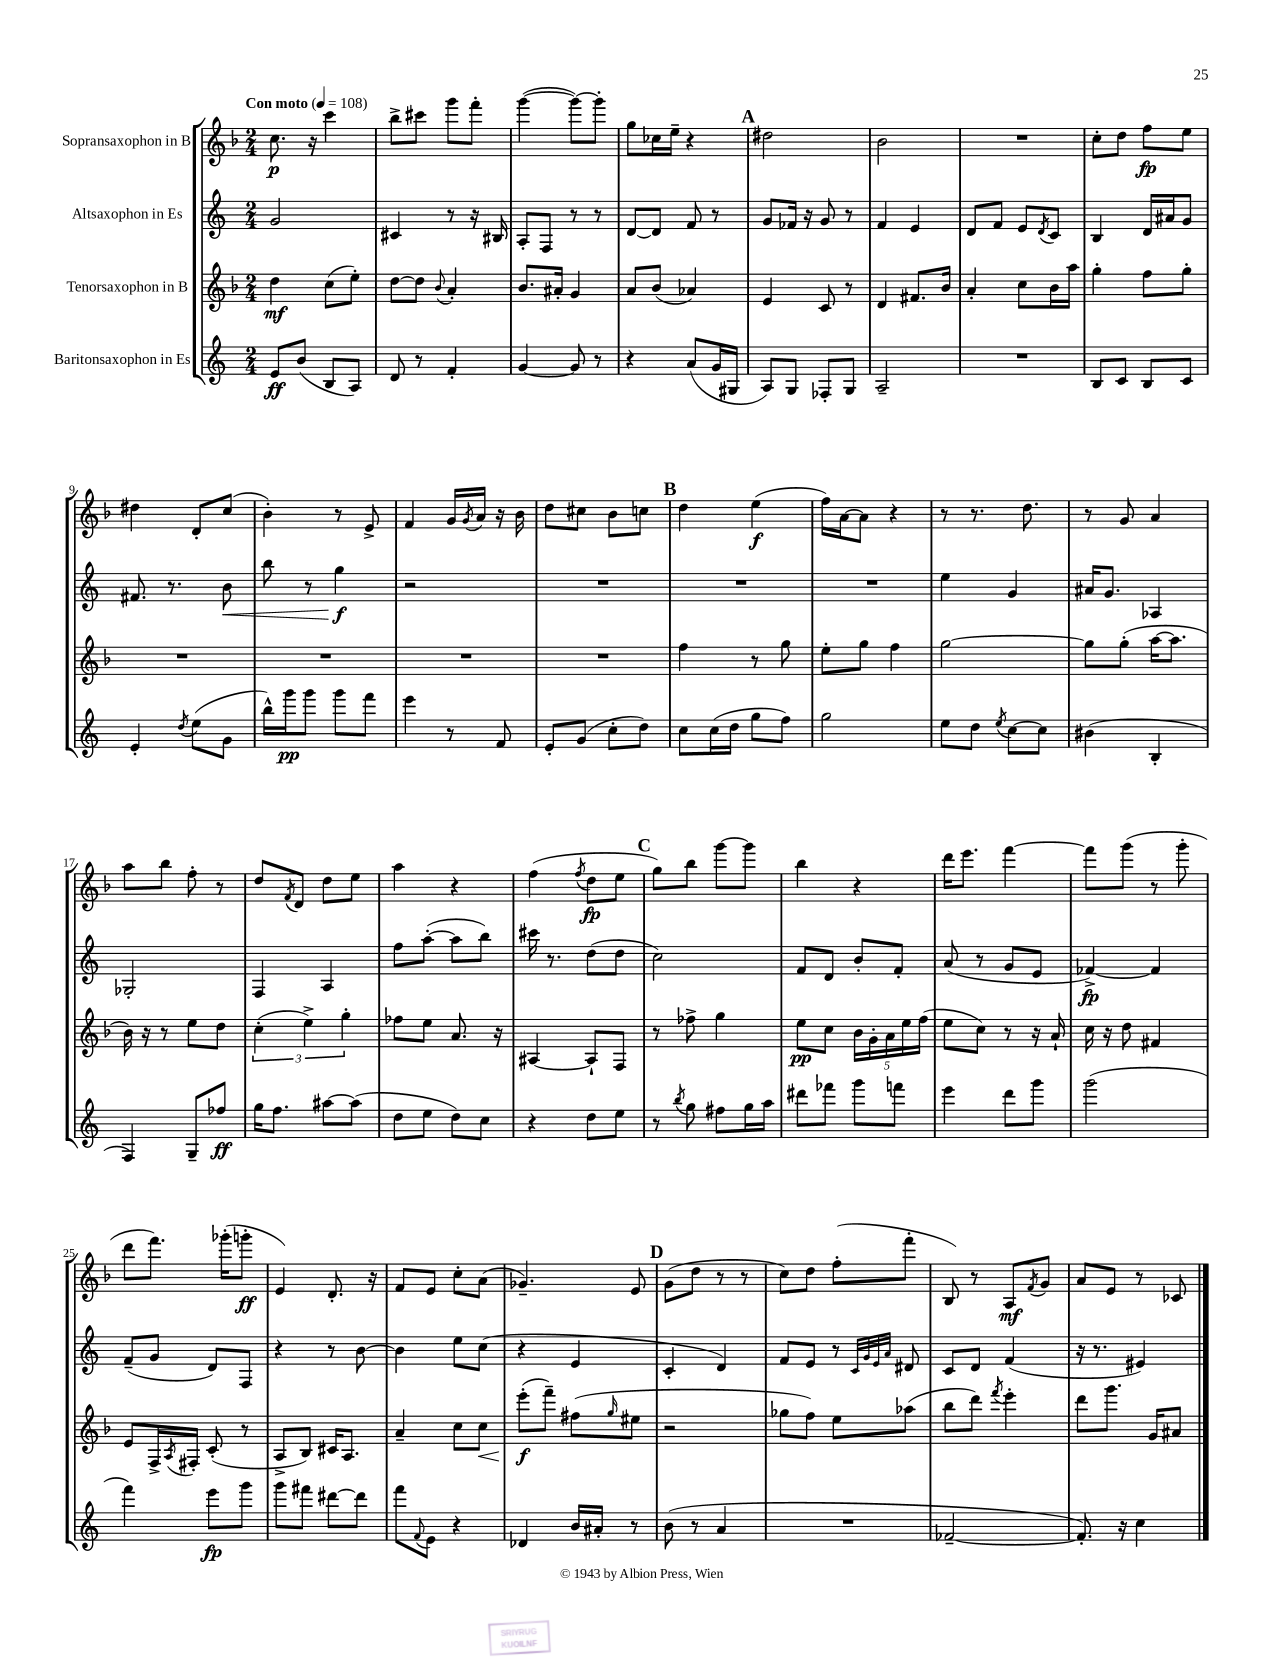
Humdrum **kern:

**kern	**kern	**kern	**kern
*staff4	*staff3	*staff2	*staff1
*clefG2	*clefG2	*clefG2	*clefG2
*k[]	*k[b-]	*k[]	*k[b-]
*M2/4	*M2/4	*M2/4	*M2/4
*MM108	*MM108	*MM108	*MM108
8e/L	4dd\	2g/	8.cc\
(8b/J	.	.	.
.	.	.	16r
8B/L	(8cc\L	.	4ccc\
8A/J)	8ee'\J)	.	.
=	=	=	=
8d/	[8dd\L	4c#/	8bb-^\L
8r	8dd\]J	.	8ccc#\J
.	8qqb-/	.	.
4f'/	4a'/	8r	8ggg\L
.	.	16r	8fff'\J
.	.	16B#/	.
=	=	=	=
[4g/	8.b-/L	8A'/L	([4ggg\
.	.	8F/J	.
.	16a#'/Jk	.	.
8g/]	4g/	8r	8ggg\_L)
8r	.	8r	8ggg'\]J
=	=	=	=
4r	8a/L	[8d/L	8gg\L
.	(8b-/J	8d/]J	16cc-\L
.	.	.	16ee~\JJ
(8a/L	4a-/)	8f/	4r
16g/L	.	8r	.
16G#/JJ	.	.	.
=	=	=	=
8A/L)	4e/	8g/L	2dd#\
8G/J	.	16f-/Jk	.
.	.	16r	.
8F-'/L	8c/	8g/	.
8G/J	8r	8r	.
=	=	=	=
2A~/	4d/	4f/	2b-\
.	8.f#/L	4e/	.
.	16b-/Jk	.	.
=	=	=	=
2r	4a'/	8d/L	2r
.	.	8f/J	.
.	8cc\L	8e/L	.
.	.	8qd/	.
.	16b-\L	8c/J	.
.	16aa\JJ	.	.
=	=	=	=
8B/L	4gg'\	4B/	8cc'\L
8c/J	.	.	8dd\J
8B/L	8ff\L	16d/LL	8ff\L
.	.	16a#/J	.
8c/J	8gg'\J	8g/J	8ee\J
=	=	=	=
4e'/	2r	8.f#/	4dd#\
.	.	8.r	.
8qdd/	.	.	.
(8ee\L	.	.	8d'/L
8g\J	.	8b\	(8cc/J
=	=	=	=
16bb^^\LL)	2r	8bb\	4b-'\)
16ggg\J	.	.	.
8ggg\J	.	8r	.
8ggg\L	.	4gg\	8r
8fff\J	.	.	8e^/
=	=	=	=
4eee\	2r	2r	4f/
8r	.	.	16g/LL
.	.	.	8qg/
.	.	.	16a/JJ
8f/	.	.	16r
.	.	.	16b-\
=	=	=	=
8e'/L	2r	2r	8dd\L
(8g/J	.	.	8cc#\J
8cc'\L	.	.	8b-\L
8dd\J)	.	.	8cc\J
=	=	=	=
8cc\L	4ff\	2r	4dd\
(16cc\L	.	.	.
16dd\JJ	.	.	.
8gg\L	8r	.	(4ee\
8ff\J)	8gg\	.	.
=	=	=	=
2gg\	8ee'\L	2r	16ff\LL)
.	.	.	[16a\J
.	8gg\J	.	8a\]J
.	4ff\	.	4r
=	=	=	=
8ee\L	[2gg\	4ee\	8r
8dd\J	.	.	8.r
8qee/	.	.	.
[8cc\L	.	4g/	.
.	.	.	8.dd\
8cc\]J	.	.	.
=	=	=	=
(4b#\	8gg\]L	16a#/LK	8r
.	.	8.g/J	.
.	(8gg'\J	.	8g/
4B'/	[16aa\LK	4A-/	4a/
.	8.aa\]J	.	.
=	=	=	=
4F/)	16b-\)	2G-'/	8aa\L
.	16r	.	.
.	8r	.	8bb-\J
8G~/L	8ee\L	.	8ff'\
8ff-/J	8dd\J	.	8r
=	=	=	=
16gg\LK	(6cc'\	4F/	8dd/L
8.ff\J	.	.	.
.	.	.	8qf/
.	.	.	8d/J
.	6ee^\)	.	.
[8aa#\L	.	4A/	8dd\L
.	6gg'\	.	.
(8aa#\]J	.	.	8ee\J
=	=	=	=
8dd\L	8ff-\L	8ff\L	4aa\
8ee\J	8ee\J	([8aa'\J	.
8dd\L)	8.a/	8aa\]L	4r
8cc\J	.	8bb\J)	.
.	16r	.	.
=	=	=	=
4r	[4A#/	16ccc#\	(4ff\
.	.	8.r	.
.	.	.	8qff/
8dd\L	8A#`/]L	(8dd\L	8dd\L
8ee\J	8F/J	8dd\J	8ee\J
=	=	=	=
8r	8r	2cc\)	8gg\L)
8qbb/	.	.	.
8gg\	8ff-^\	.	8bb-\J
8ff#\L	4gg\	.	[8ggg\L
16gg\L	.	.	8ggg\]J
16aa\JJ	.	.	.
=	=	=	=
8ddd#\L	8ee\L	8f/L	4bb-\
8fff-\J	8cc\J	8d/J	.
8ggg\L	20b-\LL	8b'/L	4r
.	20g'\	.	.
.	20a\	.	.
8fff\J	.	8f'/J	.
.	20ee\	.	.
.	(20ff\JJ	.	.
=	=	=	=
4eee\	8ee\L	(8a/	16ddd\LK
.	.	.	8.eee\J
.	8cc\J)	8r	.
8ddd\L	8r	8g/L	[4fff\
8ggg\J	16r	8e/J	.
.	16a`/	.	.
=	=	=	=
(2ggg\	16cc\	[4f-^/)	8fff\]L
.	16r	.	.
.	8dd\	.	(8ggg\J
.	4f#/	4f-/]	8r
.	.	.	8ggg'\
=	=	=	=
4fff\)	8e/L	(8f~/L	8ddd\L
.	16F^/L	8g/J	8.fff\J)
.	8qA/	.	.
.	16F#'/JJ	.	.
8eee\L	(8c'/	8d/L)	.
.	.	.	(16ggg-'\LK
8ggg\J	8r	8F/J	8ggg'\J
=	=	=	=
8ggg\L	8A^/L	4r	4e/)
8fff#\J	8B-/J)	.	.
[8ddd#\L	16c#/LK	8r	8.d'/
.	8.A/J	.	.
8ddd#\]J	.	[8b\	.
.	.	.	16r
=	=	=	=
8fff\L	4a~/	4b\]	8f/L
8qqf/	.	.	.
8e\J	.	.	8e/J
4r	8cc\L	8ee\L	8cc'\L
.	8cc\J	(8cc\J	(8a\J
=	=	=	=
4d-/	(8eee'\L	4r	4.g-~/)
.	8fff~\J)	.	.
16b/LL	(8ff#\L	4e/	.
16a#'/JJ	.	.	.
.	16qqgg/	.	.
8r	8ee#\J	.	8e/
=	=	=	=
(8b\	2r	4c'/	(8g\L
8r	.	.	8dd\J
4a/	.	4d/)	8r
.	.	.	8r
=	=	=	=
2r	8gg-\L	8f/L	8cc\L)
.	8ff\J)	8e/J	8dd\J
.	8ee\L	8r	(8ff'\L
.	.	32qqc/LLL	.
.	.	32qqg/	.
.	.	32qqe/	.
.	.	32qqa/JJJ	.
.	(8aa-\J	8d#/	8fff'\J
=	=	=	=
[2f-~/	8bb-\L	8c/L	8B-/)
.	8ddd\J)	8d/J	8r
.	8qfff/	.	.
.	4eee'\	(4f/	8A/L
.	.	.	8qf/
.	.	.	8g/J
=	=	=	=
8.f-'/])	8ddd\L	16r	8a/L
.	.	8.r	.
.	8.ggg\J	.	8e/J
16r	.	.	.
4cc\	.	4e#/)	8r
.	16g/LK	.	.
.	8a#/J	.	8c-/
==	==	==	==
*-	*-	*-	*-
